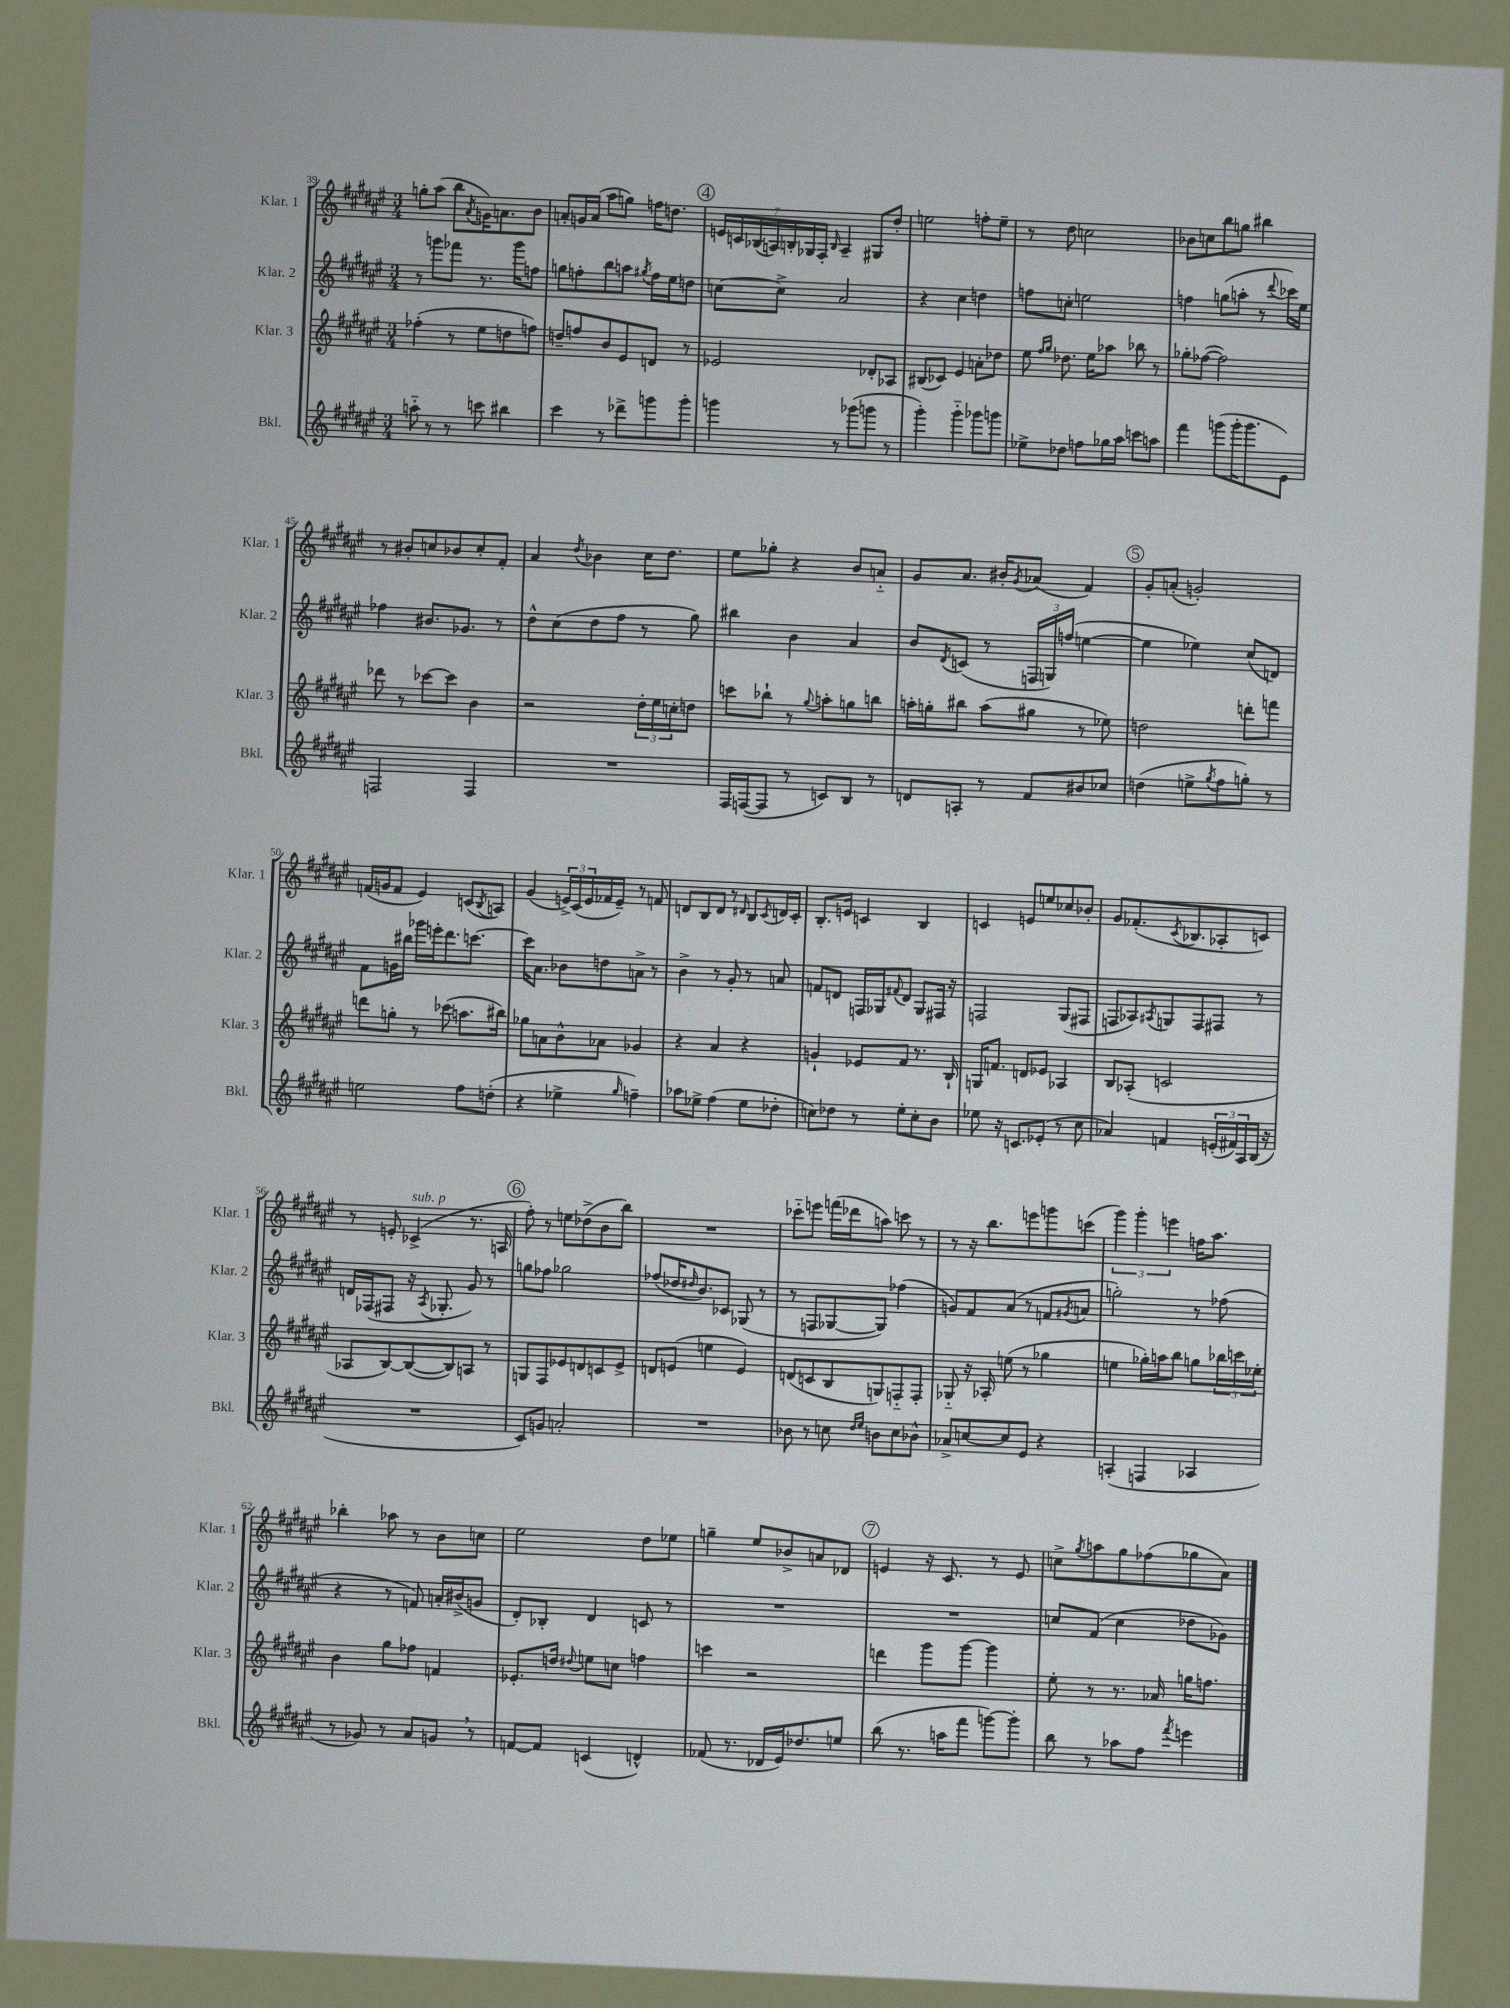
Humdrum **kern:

**kern	**kern	**kern	**kern
*staff4	*staff3	*staff2	*staff1
*clefG2	*clefG2	*clefG2	*clefG2
*k[f#c#g#d#a#e#]	*k[f#c#g#d#a#e#]	*k[f#c#g#d#a#e#]	*k[f#c#g#d#a#e#]
*M3/4	*M3/4	*M3/4	*M3/4
8aa'~	(4ff-'	8r	8gg'
8r	.	8ggg	(8aa#
8r	8r	8fff-	8bb
.	.	.	8qa#
8ccc	8ee#	8.r	16g)
.	.	.	8.a
4bb#	8dd	.	.
.	.	16ggg	.
.	8ff)	8ff	8b
=	=	=	=
4ccc#	8dd~	8gg	8a'
.	8ff	8ff'	16g
.	.	.	(16a
8r	8b	8bb	8aa#
8ddd-^	8e#	8aa	8gg)
.	.	8qgg#	.
8ggg	8d	16ff	16ff
.	.	16ee#	8.dd
8ggg'	8r	8dd	.
=	=	=	=
4ggg	2e-	[8cc	28e
.	.	.	28c
.	.	.	(28B-
.	.	.	28A)
.	.	8cc^]	.
.	.	.	28B'
.	.	.	28G-
.	.	.	28F#'
.	.	.	16qqB
8r	.	2a#	4A~
(8ggg-	.	.	.
8ggg	8d-'	.	8G#
8r	8A-	.	8dd#'
=	=	=	=
4ggg#')	(8B#	4r	2ee
.	8c-)	.	.
4ggg#'~	4e#	4cc#	.
8ggg-	8a'	4dd	8ff'
8ggg	8dd-	.	8ee~
=	=	=	=
8ee-^	8ee#	8ff	8r
.	16qqff#	.	.
.	16qqgg#	.	.
8dd-	8.dd-	8cc'	8dd#
8ff	.	2ee	2cc
.	16ee#	.	.
16gg-	8aa-	.	.
16aa#	.	.	.
8ccc	8bb-	.	.
8aa	8r	.	.
=	=	=	=
4fff#	8gg-'	4ff	8b-
.	([8ff-	.	8cc
(8ggg	2ff-])	(8gg	8bb
16ggg'	.	8aa'	8gg
8.ggg	.	.	.
.	.	8r	4bb#
.	.	8qqddd#	.
8e#)	.	16ccc-)	.
.	.	16ee#	.
=	=	=	=
2F	8ddd-	4ff-	8r
.	8r	.	8b#'
.	[8ccc-	8.b#	8cc
.	8ccc-]	.	8b-
.	.	8.g-	.
4F	4b	.	8cc'
.	.	8r	8f#'
=	=	=	=
2.r	2r	8dd#^^	4a#
.	.	(8cc#	.
.	.	.	8qdd#
.	.	8dd#	4b-
.	.	8ff#	.
.	24dd#'	8r	16cc#
.	24ee#	.	.
.	.	.	8.dd#
.	24cc'	.	.
.	8dd	8gg#)	.
=	=	=	=
16F#	8ccc	4bb#	8ee#
([16F	.	.	.
8F]	8bb-`	.	8gg-'
8r	8r	4b	4r
.	8qqgg#	.	.
8c)	8aa'	.	.
8B	8gg	4a#	8b
8r	8bb	.	8a'~
=	=	=	=
8d	16aa'	8b	8g#
.	16gg'	.	.
.	.	8qd#	.
8A'	8bb#	(8c	8.a#
8r	(8aa	8r	.
.	.	.	16b#'
.	.	.	8qg#
8f#	8gg#	24F	(8a-
.	.	24G)	.
.	.	(24ff	.
8b#	8r	[4ee	4f#)
8cc-	8ee-)	.	.
=	=	=	=
(4dd	2dd	4ee]	8g#'
.	.	.	(8a'
8ee^	.	4ee-)	2g')
8qgg#	.	.	.
8ff#	.	.	.
8gg')	8ddd'	(8cc#	.
8r	8fff	8d)	.
=	=	=	=
2ee	8ddd	8f#	(16f
.	.	.	16g
.	8gg'	16g	8f
.	.	16bb#	.
.	8r	16ggg-	4e#)
.	.	16eee'	.
.	(8ccc-	8.ddd#	.
8ff#	8.aa	.	(8c
.	.	[8.ccc	.
.	.	.	8qB
(8dd'	.	.	8A)
.	16bb#)	.	.
=	=	=	=
4r	8gg-	16ccc]	(4g#
.	.	8.a#	.
.	8a	.	.
4ee-^	8b^^	8b-	24e^)
.	.	.	(24c#
.	.	.	24e
.	8a-	8dd	16f-
.	.	.	16e~)
16qqgg#	.	.	.
4ff~)	4g-	8a^	8r
.	.	8r	8f
=	=	=	=
8aa-	4r	4b^	8d
8ee-^	.	.	8B
(4ff#	4a#	8r	8d
.	.	8g#'	8r
.	.	.	16qqd#
8ee-	4r	8r	8B
.	.	.	8qc#
8dd-'	.	8a	16d
.	.	.	16c#'
=	=	=	=
8cc)	4g`	8f	8.B'
8dd-	.	8d	.
.	.	.	16e
8r	8e-	16F	4c
.	.	16G-	.
.	.	8qqf#	.
8ee#'	8f#	8d	.
8cc'	8.r	8G-	4B
8b	.	16F#	.
.	16B`	16r	.
=	=	=	=
8ee-	16G	2F	4c
.	8.f	.	.
16r	.	.	.
8.c	.	.	.
.	8d	.	8e
(8e-'	8e-	.	8ee
8r	4A-	(8G#	8cc-
8cc#	.	8F#	8b-'
=	=	=	=
4a-)	8B	8F	8g#
.	(8A-'	8A-)	(8.f-'
.	.	8qA#	.
4f	2c	8G	.
.	.	.	8qc#
.	.	.	8.B-
.	.	8F	.
(24e'	.	8F#	8A-'
24f#)	.	.	.
24A#	.	.	.
(16B	.	8r	8c)
16r	.	.	.
=	=	=	=
2.r	8A-	16d	8r
.	.	(16F-	.
.	[8B)	8F#	8e'
.	(8B_	16r	(4c-^
.	.	8qA#	.
.	.	8.G-'	.
.	8B])	.	.
.	8A	8g#)	8.r
.	8r	8r	.
.	.	.	16A
=	=	=	=
8c#)	8G	8gg	8ff#')
8g	8F#	8ff-	8r
2a'	8e-	2gg-	8ee
.	8d	.	(8dd-^
.	8c	.	8b
.	8e-^	.	8bb)
=	=	=	=
2.r	8d	(8ff-	2.r
.	(8e	16dd-	.
.	.	16qqdd#	.
.	.	8.b)	.
.	4ee	.	.
.	.	8c-	.
.	4e)	(8G-	.
.	.	8r	.
=	=	=	=
8b-	(8d	8r	8ccc-'~
8r	8c	8F	8eee
8cc	8B	[8G-	(16fff
.	.	.	16ddd-
16qqdd#	.	.	.
16qqee#	.	.	.
8b	8G)	8G-])	8aa)
8cc	8F'~	(4ff-	8ccc
8b-^^	8F'	.	8r
=	=	=	=
8a-^	8G-'~	8g)	8r
[8cc	16r	8f#	16r
.	16A-'	.	8.bb
8cc]	(8ee	(8a#	.
8e#	8r	8r	8eee
4r	4gg-	8f	8ggg
.	.	8qg#	.
.	.	8a	(8ccc
=	=	=	=
(4A'	4ee	2gg')	6ggg#)
.	.	.	6ggg#'
4F	16gg-')	.	.
.	16aa	.	.
.	.	.	6eee
.	8bb	.	.
4A-	8gg	8r	16ff
.	.	.	8.aa#
.	24bb-	(8ff-	.
.	24ccc	.	.
.	24ee-'	.	.
=	=	=	=
8r	4b	4r	4bb-'
8g-)	.	.	.
8r	8gg#	8r	8aa-
8a#	8ff-	8f)	8r
8g	4f	16a'	8b
.	.	(16b#^	.
8r	.	8g	8cc
=	=	=	=
[8f	8.e-'	8d#')	2ee#
8f]	.	8B-'	.
.	16dd	.	.
.	8qqdd#	.	.
(4c	8ee	4d#	.
.	8cc	.	.
4d^^)	4ff	8c	8dd#
.	.	8r	8ee-
=	=	=	=
(8f-	4ccc	2.r	4gg~
8.r	.	.	.
.	2r	.	8ee#
16d-	.	.	.
16e#)	.	.	8b-^
8.dd-	.	.	.
.	.	.	8a
8ee	.	.	8d-
=	=	=	=
(8bb	4ddd	2.r	4e
8.r	.	.	.
.	8ggg#	.	16r
16aa	.	.	8.c#
8fff#	[8ggg#	.	.
[8ggg)	4ggg#]	.	8r
8ggg']	.	.	8e
=	=	=	=
8bb	8ee#'	8cc	8cc^
.	.	.	8qgg#
8r	8r	(8f#	8aa
8aa-	8.r	4cc	8gg#
8ff#	.	.	(8ff-
.	16a-	.	.
8qfff#	.	.	.
4eee	16gg	8dd-	8gg-
.	8.ff	.	.
.	.	8g-)	8a#)
==	==	==	==
*-	*-	*-	*-
